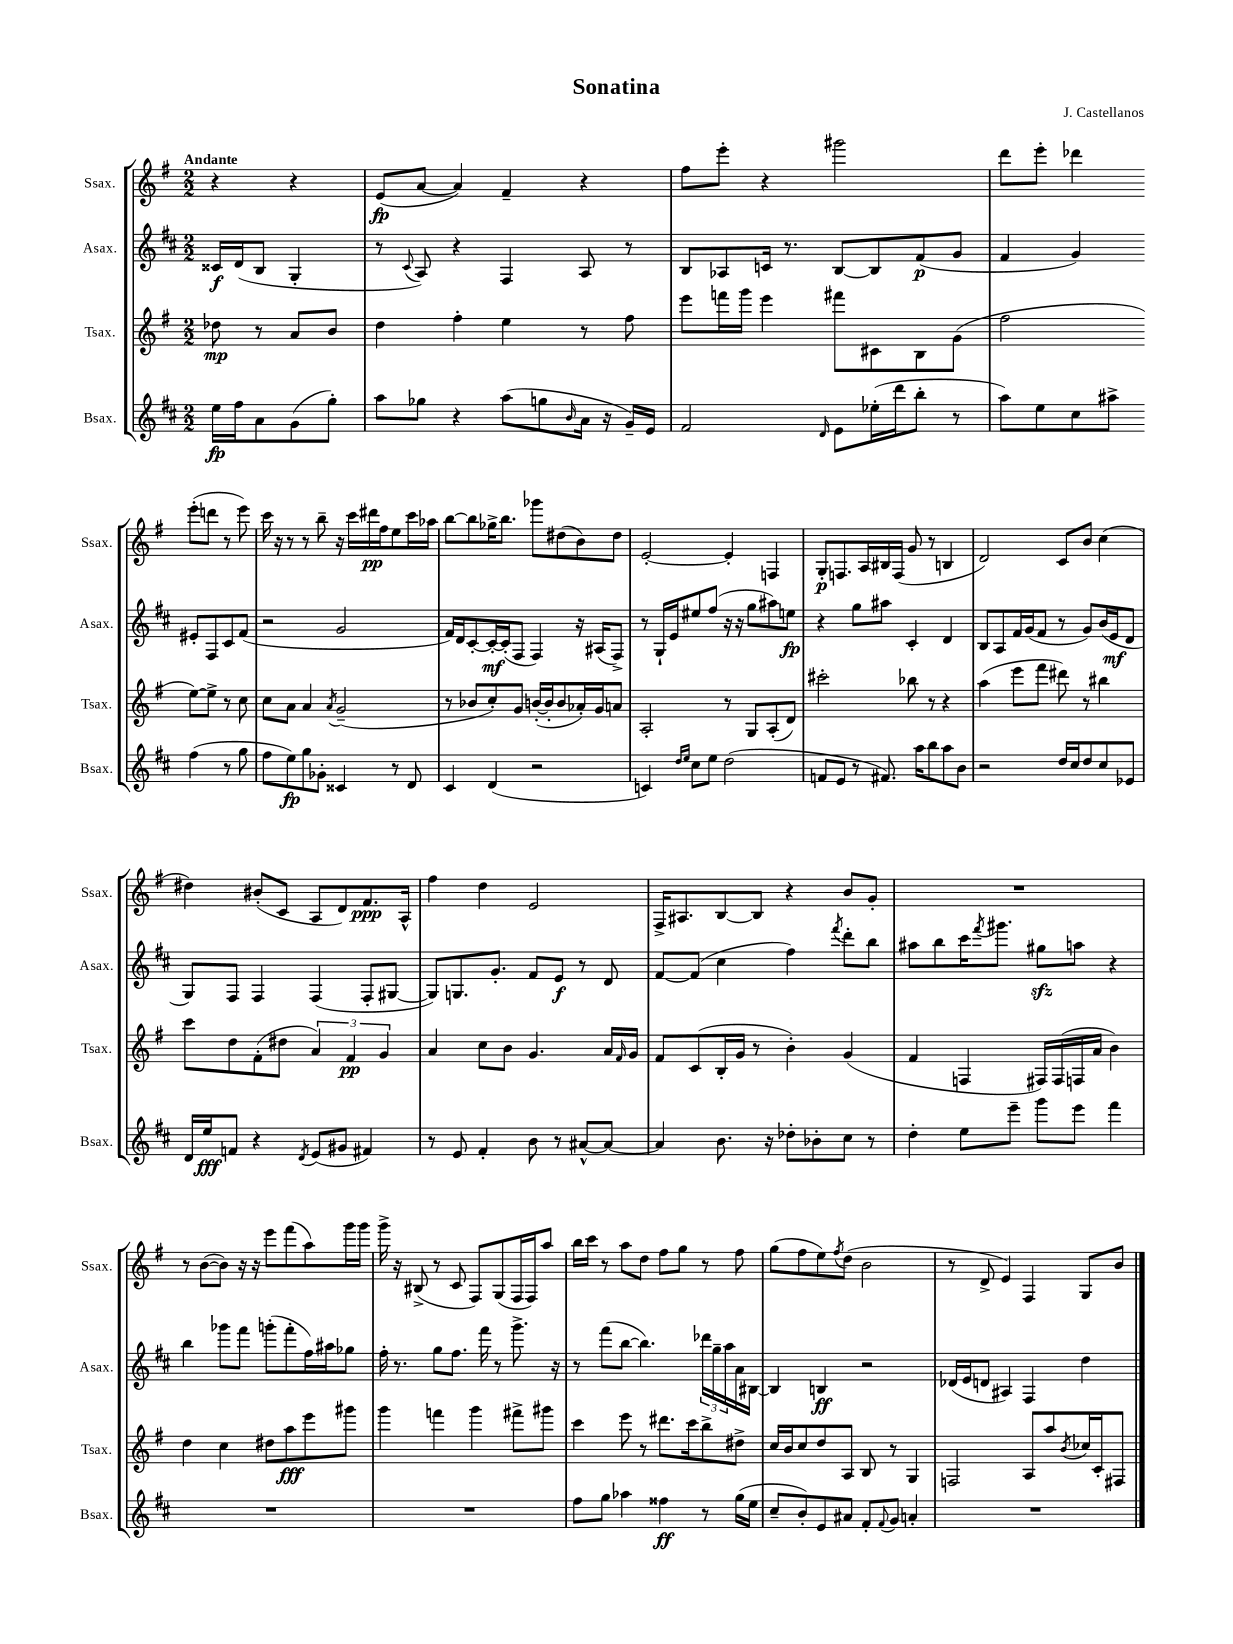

**kern	**dynam	**kern	**dynam	**kern	**dynam	**kern	**dynam
*part4	*part4	*part3	*part3	*part2	*part2	*part1	*part1
*staff4	*staff4	*staff3	*staff3	*staff2	*staff2	*staff1	*staff1
*I"Bsax.	*	*I"Tsax.	*	*I"Asax.	*	*I"Ssax.	*
*I'Bsax.	*	*I'Tsax.	*	*I'Asax.	*	*I'Ssax.	*
*clefG2	*	*clefG2	*	*clefG2	*	*clefG2	*
*k[f#c#]	*	*k[f#]	*	*k[f#c#]	*	*k[f#]	*
*M2/2	*	*M2/2	*	*M2/2	*	*M2/2	*
=	=	=	=	=	=	=	=
!	!	!	!	!	!	!LO:TX:a:B:t=Andante	!
16ee\LL	fp	8dd-X\	mp	16c##X/LL	f	4r	.
16ff#\J	.	.	.	(16d/J	.	.	.
8a\	.	8r	.	8B/J	.	.	.
(8g\	.	8a/L	.	4G'/	.	4r	.
8gg'\J)	.	8b/J	.	.	.	.	.
=1	=1	=1	=1	=1	=1	=1	=1
8aa\L	.	4dd\	.	8r	.	(8e/L	fp
.	.	.	.	8qqc#/	.	.	.
8gg-X\J	.	.	.	8A/)	.	[8a/J	.
4r	.	4ff#'\	.	4r	.	4a/])	.
(8aa\L	.	4ee\	.	4F#/	.	4f#~/	.
8ggn\	.	.	.	.	.	.	.
16qqb/	.	.	.	.	.	.	.
16a\Jk	.	8r	.	8A/	.	4r	.
16r	.	.	.	.	.	.	.
16g~/LL)	.	8ff#\	.	8r	.	.	.
16e/JJ	.	.	.	.	.	.	.
=2	=2	=2	=2	=2	=2	=2	=2
2f#/	.	8eee\L	.	8B/L	.	8ff#\L	.
.	.	16fffn\L	.	8A-X/	.	8eee'\J	.
.	.	16ggg\JJ	.	.	.	.	.
.	.	4eee\	.	16cn/Jk	.	4r	.
.	.	.	.	8.r	.	.	.
16qqd/	.	.	.	.	.	.	.
8e\L	.	8fff#X\L	.	[8B/L	.	2ggg#X\	.
(16ee-X'\L	.	8c#X\	.	8B/]	.	.	.
16ddd\J	.	.	.	.	.	.	.
8bb'\J	.	8B\	.	(8f#/	p	.	.
8r	.	(8g\J	.	8g/J	.	.	.
=3	=3	=3	=3	=3	=3	=3	=3
8aa\L)	.	2ff#\	.	4f#/	.	8ddd\L	.
8ee\	.	.	.	.	.	8eee'\J	.
8cc#\	.	.	.	4g/)	.	4ddd-X\	.
8aa#X^\J	.	.	.	.	.	.	.
(4ff#\	.	[8ee\L)	.	8e#X'/L	.	(8eee'\L	.
.	.	8ee^\J]	.	8F#/	.	8dddn\J	.
8r	.	8r	.	8c#/	.	8r	.
8gg\	.	8cc\	.	(8f#/J	.	8eee\)	.
!!LO:LB:g=z
=4	=4	=4	=4	=4	=4	=4	=4
8ff#\L	.	8cc\L	.	2r	.	16ccc\	.
.	.	.	.	.	.	16r	.
8ee\)	fp	8a\J	.	.	.	8r	.
8gg\	.	4a/	.	.	.	8r	.
8g-X'\J	.	.	.	.	.	8bb~\	.
.	.	8qa/	.	.	.	.	.
4c##X/	.	(2g~/	.	2g/	.	16r	.
.	.	.	.	.	.	16ccc\LL	.
.	.	.	.	.	.	16ddd#X\	pp
.	.	.	.	.	.	16ff#\J	.
8r	.	.	.	.	.	8ee\	.
8d/	.	.	.	.	.	16ccc\L	.
.	.	.	.	.	.	16aa-X\JJ	.
=5	=5	=5	=5	=5	=5	=5	=5
4c#/	.	8r	.	16f#/LL)	.	[8bb\L	.
.	.	.	.	16d/J	.	.	.
.	.	8b-X/L	.	[8c#'/	.	8bb\]	.
(4d/	.	8cc'/)	.	16c#'/L_	mf	16gg-X^\K	.
.	.	.	.	(16c#'/J]	.	8.bb\J	.
.	.	8g/J	.	8F#/J	.	.	.
2r	.	([16bn'/LL	.	4F#/)	.	8ggg-X\L	.
.	.	16b'/J]	.	.	.	.	.
.	.	8b/	.	.	.	(8dd#X\	.
.	.	16a-X'/L)	.	16r	.	8b\)	.
.	.	16g/J	.	(16A#X/KL	.	.	.
.	.	8an/J	.	8F#^/J)	.	8dd#\J	.
=6	=6	=6	=6	=6	=6	=6	=6
4cn/)	.	2A'/	.	8r	.	[2e'/	.
.	.	.	.	16G`/LL	.	.	.
.	.	.	.	16e/J	.	.	.
16qqdd/LL	.	.	.	.	.	.	.
16qqee/JJ	.	.	.	.	.	.	.
8cc#\L	.	.	.	8ee#X/	.	.	.
8ee\J	.	.	.	(8ff#/J	.	.	.
(2dd\	.	8r	.	16r	.	4e'/]	.
.	.	.	.	16r	.	.	.
.	.	8G/L	.	8gg\L	.	.	.
.	.	(8A'/	.	8aa#X\)	.	4Fn/	.
.	.	8d/J)	.	8een\J	fp	.	.
=7	=7	=7	=7	=7	=7	=7	=7
8fn/L	.	2ccc#X'\	.	4r	.	8G'/L	p
8e/J	.	.	.	.	.	8.Fn/	.
8r	.	.	.	8gg\L	.	.	.
.	.	.	.	.	.	16A/L	.
8.f#X/)	.	.	.	8aa#X\J	.	16B#X/	.
.	.	.	.	.	.	(16F/JJ	.
.	.	8bb-X\	.	4c#'/	.	8g/	.
16aa\KL	.	.	.	.	.	.	.
8bb\	.	8r	.	.	.	8r	.
8aa\	.	4r	.	4d/	.	4Bn/	.
8b\J	.	.	.	.	.	.	.
=8	=8	=8	=8	=8	=8	=8	=8
2r	.	(4aa\	.	8B/L	.	2d/)	.
.	.	.	.	8A/	.	.	.
.	.	8eee\L	.	16f#/L	.	.	.
.	.	.	.	(16g/J	.	.	.
.	.	8fff#\J	.	8f#/J	.	.	.
16dd/LL	.	8ddd#X\)	.	8r	.	8c/L	.
16cc#/J	.	.	.	.	.	.	.
8dd/	.	8r	.	8g/L)	.	8b/J	.
8cc#/	.	4bb#X\	.	(16b/L	.	(4cc\	.
.	.	.	.	16e/J	mf	.	.
8e-X/J	.	.	.	8d/J	.	.	.
!!LO:LB:g=z
=9	=9	=9	=9	=9	=9	=9	=9
16d/LL	.	8ccc\L	.	8G/L)	.	4dd#X\)	.
16ee/J	fff	.	.	.	.	.	.
8fn/J	.	8dd\	.	8F#/J	.	.	.
4r	.	(8f#'\	.	4F#/	.	(8b#X'/L	.
.	.	8dd#X\J	.	.	.	8c/J	.
8qd/	.	.	.	.	.	.	.
(8e/L	.	6a/)	.	(4F#/	.	8A/L	.
8g#X/J	.	.	.	.	.	8d/)	.
.	.	6f#/	pp	.	.	.	.
4f#X/)	.	.	.	8F#'/L	.	8.f#/	ppp
.	.	6g/	.	.	.	.	.
.	.	.	.	[8G#X/J	.	.	.
.	.	.	.	.	.	16A^^/Jk	.
=10	=10	=10	=10	=10	=10	=10	=10
8r	.	4a/	.	8G#/L])	.	4ff#\	.
8e/	.	.	.	8.Gn/	.	.	.
4f#'/	.	8cc\L	.	.	.	4dd\	.
.	.	.	.	8.g'/J	.	.	.
.	.	8b\J	.	.	.	.	.
8b\	.	4.g/	.	8f#/L	.	2e/	.
8r	.	.	.	8e/J	f	.	.
[8a#X^^/L	.	.	.	8r	.	.	.
8a#/J_	.	16a/LL	.	8d/	.	.	.
.	.	16qqf#/	.	.	.	.	.
.	.	16g/JJ	.	.	.	.	.
=11	=11	=11	=11	=11	=11	=11	=11
4a#/]	.	8f#/L	.	[8f#/L	.	16F#^/KL	.
.	.	.	.	.	.	8.A#X/	.
.	.	(8c/	.	(8f#/J]	.	.	.
8.b\	.	16B'/L	.	4cc#\	.	[8B/	.
.	.	16g/JJ	.	.	.	.	.
.	.	8r	.	.	.	8B/J]	.
16r	.	.	.	.	.	.	.
8dd-X'\L	.	4b'\)	.	4ff#\)	.	4r	.
8b-X'\	.	.	.	.	.	.	.
.	.	.	.	8qfff#/	.	.	.
8cc#\J	.	(4g/	.	8ddd'\L	.	8b/L	.
8r	.	.	.	8bb\J	.	8g'/J	.
=12	=12	=12	=12	=12	=12	=12	=12
4dd'\	.	4f#/	.	8aa#X\L	.	1r	.
.	.	.	.	8bb\	.	.	.
8ee\L	.	4Fn/	.	16ccc#\K	.	.	.
.	.	.	.	8qfff#/	.	.	.
.	.	.	.	8.ggg#X\J	.	.	.
8eee~\J	.	.	.	.	.	.	.
8ggg\L	.	16F#X/LL)	.	8gg#Xzz\L	.	.	.
.	.	(16F#/	.	.	.	.	.
8eee\J	.	16Fn/	.	8aan\J	.	.	.
.	.	16a/JJ	.	.	.	.	.
4fff#\	.	4b\)	.	4r	.	.	.
!!LO:LB:g=z
=13	=13	=13	=13	=13	=13	=13	=13
1r	.	4dd\	.	4bb\	.	8r	.
.	.	.	.	.	.	([8b\L	.
.	.	4cc\	.	8ggg-X\L	.	8b\J])	.
.	.	.	.	8fff#\J	.	16r	.
.	.	.	.	.	.	16r	.
.	.	8dd#X\L	.	(8gggn'\L	.	8eee\L	.
.	.	8aa\	fff	8fff#'\	.	(8fff#\	.
.	.	8eee\	.	16ff#\L)	.	8aa\)	.
.	.	.	.	16aa#X\J	.	.	.
.	.	8ggg#X\J	.	8gg-X\J	.	16ggg\L	.
.	.	.	.	.	.	16ggg\JJ	.
=14	=14	=14	=14	=14	=14	=14	=14
1r	.	4ggg\	.	16ff#'\	.	16ggg^\	.
.	.	.	.	8.r	.	16r	.
.	.	.	.	.	.	(8B#X^/	.
.	.	4fffn\	.	8gg\L	.	8r	.
.	.	.	.	8.ff#\J	.	8c/	.
.	.	4ggg\	.	.	.	8F#/L)	.
.	.	.	.	16fff#\	.	.	.
.	.	.	.	8r	.	(8G/	.
.	.	8fff#X^\L	.	8.ggg^\	.	16F#/L	.
.	.	.	.	.	.	16F#/J)	.
.	.	8ggg#X\J	.	.	.	8aa/J	.
.	.	.	.	16r	.	.	.
=15	=15	=15	=15	=15	=15	=15	=15
8ff#\L	.	4ccc\	.	8r	.	16bb\LL	.
.	.	.	.	.	.	16ccc\JJ	.
8gg\J	.	.	.	(8fff#\L	.	8r	.
4aa-X\	.	8eee\	.	[8bb\J	.	8aa\L	.
.	.	8r	.	4.bb\])	.	8dd\J	.
4ff##X\	ff	8.ddd#X\L	.	.	.	8ff#\L	.
.	.	.	.	.	.	8gg\J	.
.	.	16ccc\k	.	.	.	.	.
8r	.	8bb^\	.	24ddd-X\LL	.	8r	.
.	.	.	.	24gg~\	.	.	.
.	.	.	.	24aa\	.	.	.
(16gg\LL	.	8dd#X^\J	.	16a\	.	8ff#\	.
16ee\JJ	.	.	.	[16B#X\JJ	.	.	.
=16	=16	=16	=16	=16	=16	=16	=16
8cc#~/L	.	16cc/LL	.	4B#/]	.	(8gg\L	.
.	.	16b/J	.	.	.	.	.
8b'/)	.	8cc/	.	.	.	8ff#\	.
8e/	.	8dd/	.	4Bn/	ff	8ee\)	.
.	.	.	.	.	.	8qff#/	.
8a#X/J	.	8A/J	.	.	.	(8dd\J	.
8f#'/L	.	8B/	.	2r	.	2b\	.
8qqf#/	.	.	.	.	.	.	.
8g/J	.	8r	.	.	.	.	.
4an'/	.	4G/	.	.	.	.	.
=17	=17	=17	=17	=17	=17	=17	=17
1r	.	2Fn/	.	(16d-X/LL	.	8r	.
.	.	.	.	16e/J	.	.	.
.	.	.	.	8dn/J	.	8d^/	.
.	.	.	.	4A#X/)	.	4e/)	.
.	.	8A/L	.	4F#/	.	4F#/	.
.	.	8aa/	.	.	.	.	.
.	.	8qb/	.	.	.	.	.
.	.	16cc-X/L	.	4dd\	.	8G/L	.
.	.	16c'/J	.	.	.	.	.
.	.	8F#X/J	.	.	.	8b/J	.
==	==	==	==	==	==	==	==
*-	*-	*-	*-	*-	*-	*-	*-
